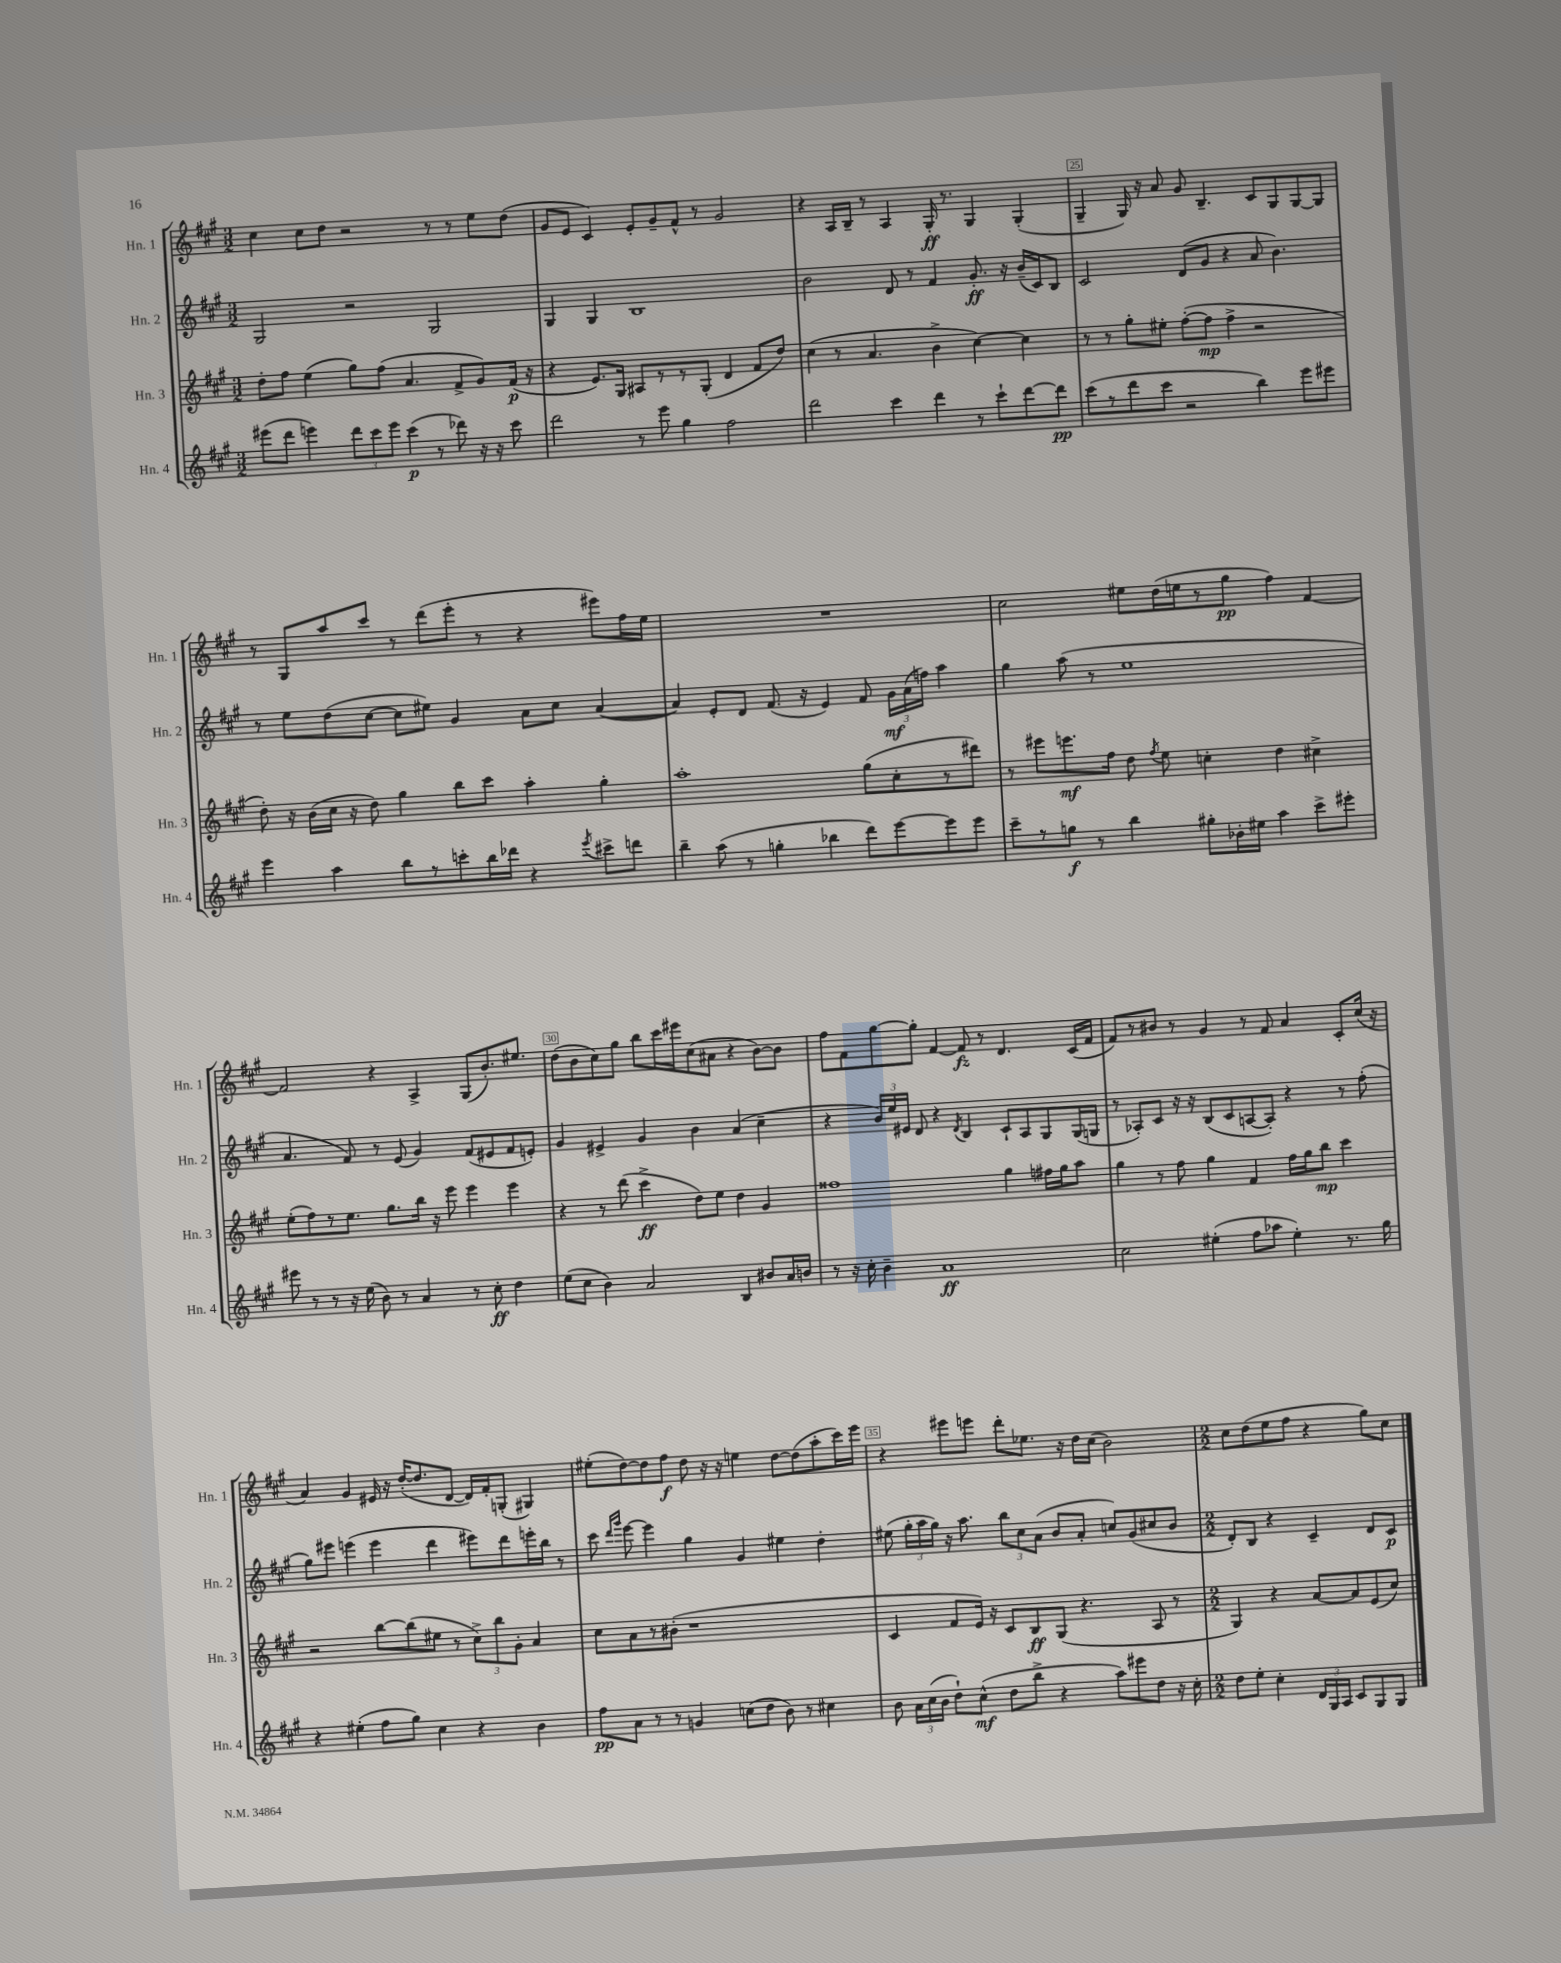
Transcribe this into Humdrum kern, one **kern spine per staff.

**kern	**dynam	**kern	**dynam	**kern	**dynam	**kern	**dynam
*part4	*part4	*part3	*part3	*part2	*part2	*part1	*part1
*staff4	*staff4	*staff3	*staff3	*staff2	*staff2	*staff1	*staff1
*I"Hn. 4	*	*I"Hn. 3	*	*I"Hn. 2	*	*I"Hn. 1	*
*I'Hn. 4	*	*I'Hn. 3	*	*I'Hn. 2	*	*I'Hn. 1	*
*clefG2	*	*clefG2	*	*clefG2	*	*clefG2	*
*k[f#c#g#]	*	*k[f#c#g#]	*	*k[f#c#g#]	*	*k[f#c#g#]	*
*M3/2	*	*M3/2	*	*M3/2	*	*M3/2	*
=22	=22	=22	=22	=22	=22	=22	=22
(8eee#X\L	.	8dd'\L	.	2G#/	.	4cc#\	.
8ddd\J	.	8ff#\J	.	.	.	.	.
4eeen\)	.	(4ee\	.	.	.	8cc#\L	.
.	.	.	.	.	.	8dd\J	.
12ddd\L	.	8gg#\L)	.	2r	.	2r	.
12ccc#\	.	.	.	.	.	.	.
.	.	(8ff#\J	.	.	.	.	.
12eee\J	.	.	.	.	.	.	.
(4ccc#\	p	4.a/	.	.	.	.	.
8r	.	.	.	2G#/	.	8r	.
8ddd-X\)	.	8f#^/L	.	.	.	8r	.
16r	.	8g#/)	.	.	.	8ee\L	.
16r	.	.	.	.	.	.	.
8ccc#\	.	(16f#/Jk	p	.	.	(8dd\J	.
.	.	16r	.	.	.	.	.
=23	=23	=23	=23	=23	=23	=23	=23
2ddd\	.	4r	.	4G#/	.	8g#/L	.
.	.	.	.	.	.	8e/J	.
.	.	8.e/L)	.	4G#/	.	4c#/)	.
.	.	16G#/Jk	.	.	.	.	.
8r	.	8A#X/L	.	1B	.	8e'/L	.
8eee\	.	8r	.	.	.	8g#~/	.
4gg#\	.	8r	.	.	.	8f#^^/J	.
.	.	(8G#'/J	.	.	.	8r	.
2ff#\	.	4d/	.	.	.	2g#/	.
.	.	8f#/L	.	.	.	.	.
.	.	8dd/J)	.	.	.	.	.
=24	=24	=24	=24	=24	=24	=24	=24
2ddd\	.	(4cc#\	.	2b\	.	4r	.
.	.	8r	.	.	.	16A/LL	.
.	.	.	.	.	.	16B~/JJ	.
.	.	4.a/	.	.	.	8r	.
4ccc#\	.	.	.	8d/	.	4A/	.
.	.	.	.	8r	.	.	.
4ddd\	.	4b^\	.	4f#/	.	16G#'/	ff
.	.	.	.	.	.	8.r	.
8r	.	[4cc#\)	.	8.g#'/	ff	4G#/	.
8ccc#`\L	.	.	.	.	.	.	.
.	.	.	.	16r	.	.	.
[8ddd\	.	4cc#\]	.	(16b~/LL	.	(4G#'/	.
.	.	.	.	16c#/J)	.	.	.
8ddd\J]	pp	.	.	8B/J	.	.	.
=25	=25	=25	=25	=25	=25	=25	=25
(8ccc#\L	.	8r	.	2c#/	.	4G#~/	.
8r	.	8r	.	.	.	.	.
8ddd\	.	8gg#'\L	.	.	.	16G#/)	.
.	.	.	.	.	.	16r	.
8ccc#\J	.	8ee#X'\J	.	.	.	8a/	.
2r	.	([8ff#'\L	.	(8d/L	.	8g#/	.
.	.	8ff#\J]	mp	8g#/J	.	4.B~/	.
.	.	4ff#^\	.	4r	.	.	.
4bb\)	.	2r	.	8a/	.	8c#/L	.
.	.	.	.	4.b\)	.	8G#/	.
8eee\L	.	.	.	.	.	[8G#/	.
8eee#X\J	.	.	.	.	.	8G#/J]	.
!!LO:LB:g=z
=26	=26	=26	=26	=26	=26	=26	=26
4eee\	.	8dd'\)	.	8r	.	8r	.
.	.	16r	.	8ee\L	.	8G#/L	.
.	.	(16b\LL	.	.	.	.	.
4aa\	.	16cc#\JJ	.	(8dd\	.	8aa/	.
.	.	16r	.	.	.	.	.
.	.	8dd\)	.	[8cc#\J	.	8ccc#/J	.
8bb\L	.	4gg#\	.	8cc#\L]	.	8r	.
8r	.	.	.	8ee#X\J)	.	(8ddd\L	.
8cccn'\	.	8bb\L	.	4g#/	.	8eee'\J	.
16bb\L	.	8ccc#\J	.	.	.	8r	.
16ddd-X\JJ	.	.	.	.	.	.	.
4r	.	4aa'\	.	8a\L	.	4r	.
.	.	.	.	8cc#\J	.	.	.
8qeee/	.	.	.	.	.	.	.
8ccc#X^\L	.	4gg#'\	.	([4a/	.	8eee#X\L)	.
8dddn\J	.	.	.	.	.	16ff#\L	.
.	.	.	.	.	.	16ee\JJ	.
=27	=27	=27	=27	=27	=27	=27	=27
4bb~\	.	1aa'	.	4a/])	.	1.r	.
(8aa\	.	.	.	8e'/L	.	.	.
8r	.	.	.	8d/J	.	.	.
4ggn'\	.	.	.	(8.f#/	.	.	.
.	.	.	.	16r	.	.	.
4bb-X\	.	.	.	4e/)	.	.	.
8ddd\L)	.	(8gg#\L	.	8f#/	.	.	.
[8eee\	.	8cc#'\	.	24g#\LL	mf	.	.
.	.	.	.	(24a\	.	.	.
.	.	.	.	24ffn\JJ)	.	.	.
8eee\]	.	8r	.	4aa\	.	.	.
8eee\J	.	8ddd#X\J)	.	.	.	.	.
=28	=28	=28	=28	=28	=28	=28	=28
8ccc#~\L	.	8r	.	4gg#\	.	2cc#\	.
8r	.	8eee#X\L	.	.	.	.	.
8ggn\J	f	8.eeen\	mf	(8aa\	.	.	.
8r	.	.	.	8r	.	.	.
.	.	16ff#\Jk	.	.	.	.	.
4bb\	.	8dd\	.	1ee	.	8ee#X\L	.
.	.	8qff#/	.	.	.	.	.
.	.	8ee\	.	.	.	(16dd\L	.
.	.	.	.	.	.	16een\J	.
8gg#X'\L	.	4ccn'\	.	.	.	8r	.
16b-X'\L	.	.	.	.	.	8gg#\J	pp
16ee#X\JJ	.	.	.	.	.	.	.
4aa\	.	4dd\	.	.	.	4ff#\)	.
8ccc#^\L	.	4cc#X^\	.	.	.	[4f#/	.
8eee#X'\J	.	.	.	.	.	.	.
!!LO:LB:g=z
=29	=29	=29	=29	=29	=29	=29	=29
8eee#X\	.	(8ee'\L	.	4.a/	.	2f#/]	.
8r	.	8ff#\)	.	.	.	.	.
8r	.	8r	.	.	.	.	.
16r	.	8.ee\J	.	8f#/)	.	.	.
(16ee\	.	.	.	.	.	.	.
8b\)	.	.	.	8r	.	4r	.
.	.	8.gg#\L	.	.	.	.	.
8r	.	.	.	(8e/	.	.	.
4a/	.	16bb\Jk	.	4g#/)	.	4A^/	.
.	.	16r	.	.	.	.	.
.	.	8eee\	.	.	.	.	.
8r	.	4eee\	.	(8f#/L	.	(8G#/L	.
8cc#'\	ff	.	.	8e#X/	.	8.b'/)	.
4dd\	.	4eee\	.	8f#/	.	.	.
.	.	.	.	.	.	8.ee#X/J	.
.	.	.	.	8en'/J)	.	.	.
=30	=30	=30	=30	=30	=30	=30	=30
(8ee\L	.	4r	.	4g#/	.	(8dd\L	.
8cc#\J	.	.	.	.	.	8b\	.
4b\)	.	8r	.	4e#X^/	.	8cc#\)	.
.	.	(8ddd\	.	.	.	8gg#\J	.
2a/	.	4ccc#^\	ff	4g#/	.	8bb\L	.
.	.	.	.	.	.	16ccc#\L	.
.	.	.	.	.	.	16eee#X\J	.
.	.	8dd\L)	.	4b\	.	(8cc#\	.
.	.	8ee\J	.	.	.	8a#X\J	.
4B/	.	4dd\	.	(4a/	.	4r	.
8b#X/L	.	4g#/	.	4cc#~\	.	[8b\L)	.
16a/L	.	.	.	.	.	8b\J]	.
16bn/JJ	.	.	.	.	.	.	.
=31	=31	=31	=31	=31	=31	=31	=31
8r	.	1ff##X	.	4r	.	8ff#\L	.
16r	.	.	.	.	.	8f#\	.
16cc#'\	.	.	.	.	.	.	.
4b~\	.	.	.	24b/LL)	.	[8gg#\	.
.	.	.	.	24ee/	.	.	.
.	.	.	.	24e#X/JJ	.	.	.
.	.	.	.	8d/	.	8gg#'\J]	.
1a	ff	.	.	4r	.	[4f#/	.
.	.	.	.	8qd/	.	.	.
.	.	.	.	4B/	.	8f#/]	fz
.	.	.	.	.	.	8r	.
.	.	4gg#\	.	8c#`/L	.	4.d/	.
.	.	.	.	8A/	.	.	.
.	.	16ff#X\LL	.	8G#/	.	.	.
.	.	16gg#\J	.	.	.	.	.
.	.	8aa\J	.	(16G#/L	.	(16c#/LL	.
.	.	.	.	16Gn/JJ	.	16f#/JJ	.
=32	=32	=32	=32	=32	=32	=32	=32
2cc#\	.	4gg#\	.	8r	.	8f#/L)	.
.	.	.	.	8A-X'/L)	.	8r	.
.	.	8r	.	8c#/J	.	8b#X/J	.
.	.	8ff#\	.	16r	.	8r	.
.	.	.	.	16r	.	.	.
(4ee#X'\	.	4gg#\	.	(8B/L	.	4g#/	.
.	.	.	.	8c#/	.	.	.
8ff#\L	.	4f#/	.	[8An/	.	8r	.
8aa-X\J	.	.	.	8A'/J])	.	8f#/	.
4ee#'\)	.	16ff#\LL	.	4r	.	4a/	.
.	.	16gg#\J	.	.	.	.	.
.	.	8bb\J	mp	.	.	.	.
8.r	.	4ccc#\	.	8r	.	8c#'/L	.
.	.	.	.	(8ff#'\	.	(16cc#/Jk	.
16gg#\	.	.	.	.	.	16r	.
!!LO:LB:g=z
=33	=33	=33	=33	=33	=33	=33	=33
4r	.	2r	.	8gg#\L)	.	4a/)	.
.	.	.	.	8eee#X\J	.	.	.
(4ee#X'\	.	.	.	(4eeen\	.	4g#/	.
8ff#\L	.	[8bb\L	.	4eee\	.	16e#X/	.
.	.	.	.	.	.	16r	.
8gg#\J)	.	(8bb\]	.	.	.	([16dd'/KL	.
.	.	.	.	.	.	8.dd/]	.
4cc#\	.	8ee#X\J	.	4ddd\	.	.	.
.	.	8r	.	.	.	[8d/J	.
4r	.	12cc#^\L)	.	8eee#X\L)	.	16d/LL])	.
.	.	.	.	.	.	16f#'/J	.
.	.	12bb\	.	.	.	.	.
.	.	.	.	8ddd\	.	(8Gn'/J	.
.	.	12g#'\J	.	.	.	.	.
4b\	.	4a/	.	16eeen'\L	.	4G#X/)	.
.	.	.	.	16bb\JJ	.	.	.
.	.	.	.	8r	.	.	.
=34	=34	=34	=34	=34	=34	=34	=34
8ff#\L	pp	8cc#\L	.	8ccc#\	.	(8ee#X'\L	.
.	.	.	.	16qqddd/LL	.	.	.
.	.	.	.	16qqggg#/JJ	.	.	.
8a\J	.	8a\	.	[8eee\	.	[8dd\)	.
8r	.	8r	.	4eee\]	.	8dd\]	.
8r	.	(8b#X'\J	.	.	.	8ff#\J	f
4gn/	.	1r	.	4gg#\	.	8dd\	.
.	.	.	.	.	.	16r	.
.	.	.	.	.	.	16r	.
(8ccn\L	.	.	.	4g#/	.	4een\	.
8dd\J	.	.	.	.	.	.	.
8b\)	.	.	.	4ee#X\	.	[8dd\L	.
8r	.	.	.	.	.	(8dd\]	.
4cc#X\	.	.	.	4dd'\	.	8aa'\	.
.	.	.	.	.	.	16ccc#\L)	.
.	.	.	.	.	.	16eee\JJ	.
=35	=35	=35	=35	=35	=35	=35	=35
8b\	.	4c#/	.	(8ee#X\	.	4r	.
24a\LL	.	.	.	24gg#'\LL	.	.	.
(24cc#\	.	.	.	24aa\	.	.	.
24b\JJ	.	.	.	24gg#\JJ)	.	.	.
8dd`\L)	.	8f#/L	.	16r	.	8eee#X\L	.
.	.	.	.	8.aa\	.	.	.
(8cc#^^\J	mf	16e/Jk)	.	.	.	8eeen\J	.
.	.	16r	.	.	.	.	.
8dd\L	.	8c#/L	.	12bb\L	.	8ddd'\L	.
.	.	.	.	12cc#\	.	.	.
8bb^\J	.	8B/	ff	.	.	8.ee-X\J	.
.	.	.	.	(12a\J	.	.	.
4r	.	(8G#/J	.	8b/L	.	.	.
.	.	.	.	.	.	16r	.
.	.	4.r	.	8a'/J	.	16dd\LL	.
.	.	.	.	.	.	(16cc#\JJ	.
8aa\L)	.	.	.	8ccn/L)	.	2b\)	.
8eee#X\	.	.	.	(8g#/	.	.	.
8dd\J	.	8A/	.	8cc#X/	.	.	.
16r	.	8r	.	8b/J	.	.	.
16cc#'\	.	.	.	.	.	.	.
=36	=36	=36	=36	=36	=36	=36	=36
*M2/2	*	*M2/2	*	*M2/2	*	*M2/2	*
8dd\L	.	4G#/)	.	8d'/L)	.	8cc#\L	.
8ee'\J	.	.	.	8B/J	.	(8dd\	.
4cc#'\	.	4r	.	4r	.	8ee\	.
.	.	.	.	.	.	8ff#\J	.
24d/LL	.	[8a/L	.	4c#~/	.	4r	.
24G#/	.	.	.	.	.	.	.
24A/JJ	.	.	.	.	.	.	.
8c#/L	.	8a/]	.	.	.	.	.
8G#/	.	(8e/	.	8d/L	.	8gg#\L)	.
8G#/J	.	8cc#/J)	.	8c#/J	p	8cc#\J	.
==	==	==	==	==	==	==	==
*-	*-	*-	*-	*-	*-	*-	*-
